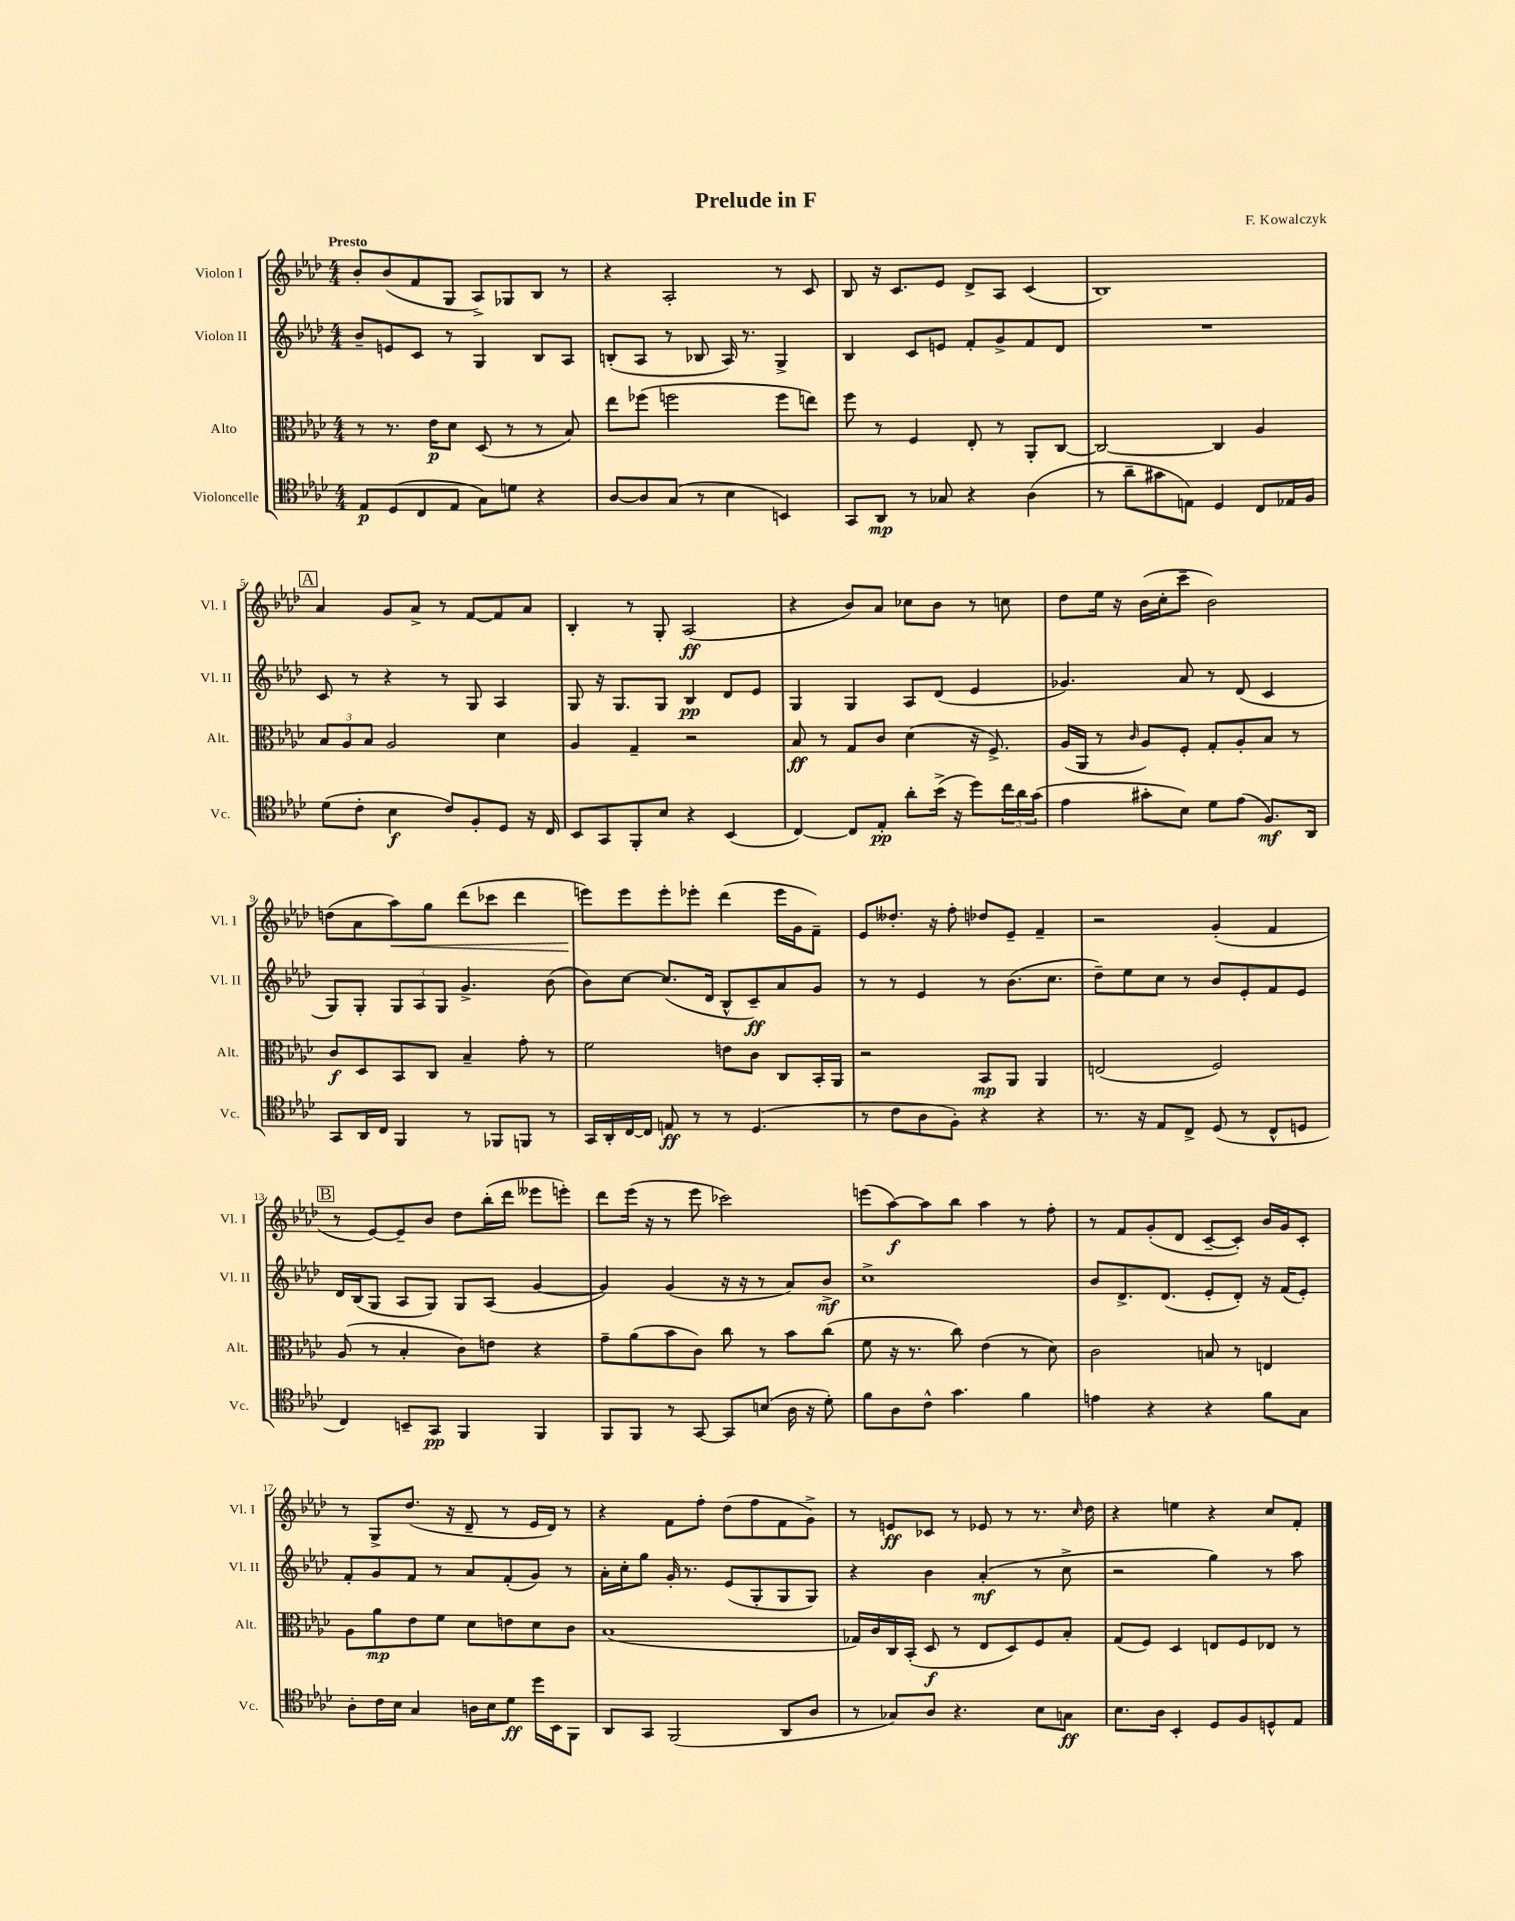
\header { title = "Prelude in F" composer = "F. Kowalczyk" }
<<
\new StaffGroup <<
\new Staff = "s0" \with { instrumentName = "Violon I" shortInstrumentName = "Vl. I" } {
    \clef treble \key aes \major \numericTimeSignature \time 4/4 \tempo "Presto"
    bes'8-. bes'8( f'8 g8 aes8->) ges8 bes8 r8 |
    r4 aes2-. r8 c'8 |
    bes8 r16 c'8. ees'8 des'8-> aes8 c'4( |
    bes1) |
    \mark \markup { \box "A" } aes'4 g'8 aes'8-> r8 f'8~ f'8 aes'8 |
    bes4-. r8 g8-. aes2\ff( |
    r4 bes'8) aes'8 ces''8 bes'8 r8 c''8 |
    des''8 ees''16 r16 bes'16( c''16-. c'''8-- bes'2) |
    d''8( aes'8 aes''8\<) g''8 des'''8( ces'''8 des'''4 |
    e'''8\!) e'''8 e'''8-. ees'''8-. des'''4( ees'''16 g'16 f'8--) |
    ees'8 deses''8.-. r16 f''8-. des''8 ees'8-- f'4-- |
    r2 g'4-.( f'4 |
    \mark \markup { \box "B" } r8 ees'8~) ees'8-- bes'8 des''8 bes''16-.( des'''16 eeses'''8 e'''8-.) |
    des'''8 ees'''16( r16 r8 ees'''8 ces'''2) |
    e'''8( aes''8~\f) aes''8 bes''8 aes''4 r8 f''8-. |
    r8 f'8 g'8-.( des'8 c'8~-- c'8-.) bes'16 g'16 c'8-. |
    r8 g8-> des''8.( r16 des'8-- r8 ees'16 des'16) r8 |
    r4 f'8 f''8-. des''8( f''8 f'8 g'8->) |
    r8 e'8\ff ces'8 r8 ees'8 r8 r8. \grace { c''16 } des''16 |
    r4 e''4 r4 c''8 f'8-. \bar "|." |
}
\new Staff = "s1" \with { instrumentName = "Violon II" shortInstrumentName = "Vl. II" } {
    \clef treble \key aes \major \numericTimeSignature \time 4/4
    bes'8-- e'8 c'8 r8 g4 bes8 aes8 |
    b8-.( aes8 r8 bes8 aes16) r8. g4-> |
    bes4 c'8 e'8 f'8-. g'8-> f'8 des'8 |
    R1 |
    \mark \markup { \box "A" } c'8 r8 r4 r8 g8 aes4 |
    g8 r16 g8. g8 bes4\pp des'8 ees'8 |
    g4 g4 aes8 des'8( ees'4 |
    ges'4.) aes'8 r8 des'8( c'4 |
    g8) g8-. \tuplet 3/2 { g8 aes8 g8 } g'4.-> bes'8( |
    bes'8) c''8~ c''8.( des'16 bes8-^ c'8--\ff) aes'8 g'8 |
    r8 r8 ees'4 r8 bes'8.( c''8. |
    des''8--) ees''8 c''8 r8 bes'8 ees'8-. f'8 ees'8 |
    \mark \markup { \box "B" } des'16 bes16( g8 aes8 g8) g8 aes8( g'4~ |
    g'4) g'4( r16 r16 r8 aes'8) bes'8->\mf |
    c''1-> |
    bes'8 des'8.-> des'8.( ees'8-. des'8-.) r16 f'16( ees'8-.) |
    f'8-. g'8 f'8 r8 aes'8 f'8-.( g'8) r8 |
    aes'16-. c''16-. g''8 g'16-. r8. ees'8( g8-. g8 g8) |
    r4 bes'4 aes'4-.\mf( r8 c''8-> |
    r2 g''4) r8 aes''8 \bar "|." |
}
\new Staff = "s2" \with { instrumentName = "Alto" shortInstrumentName = "Alt." } {
    \clef alto \key aes \major \numericTimeSignature \time 4/4
    r8 r8. ees'16\p des'8 des8( r8 r8 bes8) |
    ees''8 fes''8( f''2 f''8 e''8) |
    f''8 r8 f4 ees8-. r8 aes,8-. c8~ |
    c2~ c4 aes4 |
    \mark \markup { \box "A" } \tuplet 3/2 { bes8 aes8 bes8 } aes2 des'4 |
    aes4 g4-- r2 |
    bes8\ff r8 g8 c'8 des'4( r16 f8.->) |
    aes16( aes,16 r8 \grace { c'16 } aes8) f8-. g8-. aes8-. bes8 r8 |
    c'8\f des8 bes,8 c8 bes4-- g'8-. r8 |
    f'2 e'8 c'8 c8 bes,16-. aes,16 |
    r2 bes,8\mp aes,8 aes,4 |
    e2( f2) |
    \mark \markup { \box "B" } aes8( r8 bes4-. c'8) e'8 r4 |
    g'8-- aes'8( bes'8 c'8) c''8 r8 bes'8 c''8( |
    f'8 r16 r8. c''8) ees'4( r8 des'8) |
    c'2 b8 r8 e4 |
    aes8 aes'8\mp ees'8 f'8 des'8 e'8 des'8 c'8 |
    bes1( |
    ges16) c'16 c16 bes,16-.( des8\f r8 ees8 des8) f8 bes8-. |
    g8( f8) des4 e8 f8 ees8 r8 \bar "|." |
}
\new Staff = "s3" \with { instrumentName = "Violoncelle" shortInstrumentName = "Vc." } {
    \clef tenor \key aes \major \numericTimeSignature \time 4/4
    ees8\p des8( c8 ees8 g8) d'8 r4 |
    aes8~ aes8 g8( r8 bes4 b,4) |
    g,8 aes,8\mp r8 ges8 r4 aes4( |
    r8 aes'8-- gis'8 e8) des4 c8 ees16 f16 |
    \mark \markup { \box "A" } des'8( c'8-. bes4\f c'8) f8-. des8 r16 c16 |
    bes,8 g,8 f,8-. bes8 r4 bes,4( |
    c4~) c8 ees8-.\pp aes'8-. bes'16->( r16 des''8) \tuplet 3/2 { c''16 aes'16 g'16( } |
    ees'4 gis'8-. bes8) des'8 ees'8( f8.\mf) aes,16 |
    g,8 aes,16 c16 f,4 r8 fes,8 f,8 r8 |
    g,16 aes,16-. c16~ c16 e8\ff r8 r8 des4.( |
    r8 c'8 aes8 f8-.) r4 r4 |
    r8. r16 ees8 c8-> des8( r8 c8-^ d8 |
    \mark \markup { \box "B" } c4) b,8-- g,8\pp f,4 f,4 |
    f,8 f,8 r8 g,8~ g,8 b8( aes16 r16 des'8-.) |
    f'8 aes8 c'8-^ g'4. f'4 |
    e'4 r4 r4 f'8 g8 |
    aes8-. c'16 bes16 g4 a16 bes16 des'8\ff des''16 bes,16 f,8 |
    aes,8 g,8 f,2( aes,8 aes8 |
    r8 ges8) aes8 r4. bes8 g8\ff |
    bes8. aes16 bes,4-. des8 f8 d8-^ ees8 \bar "|." |
}
>>
>>
